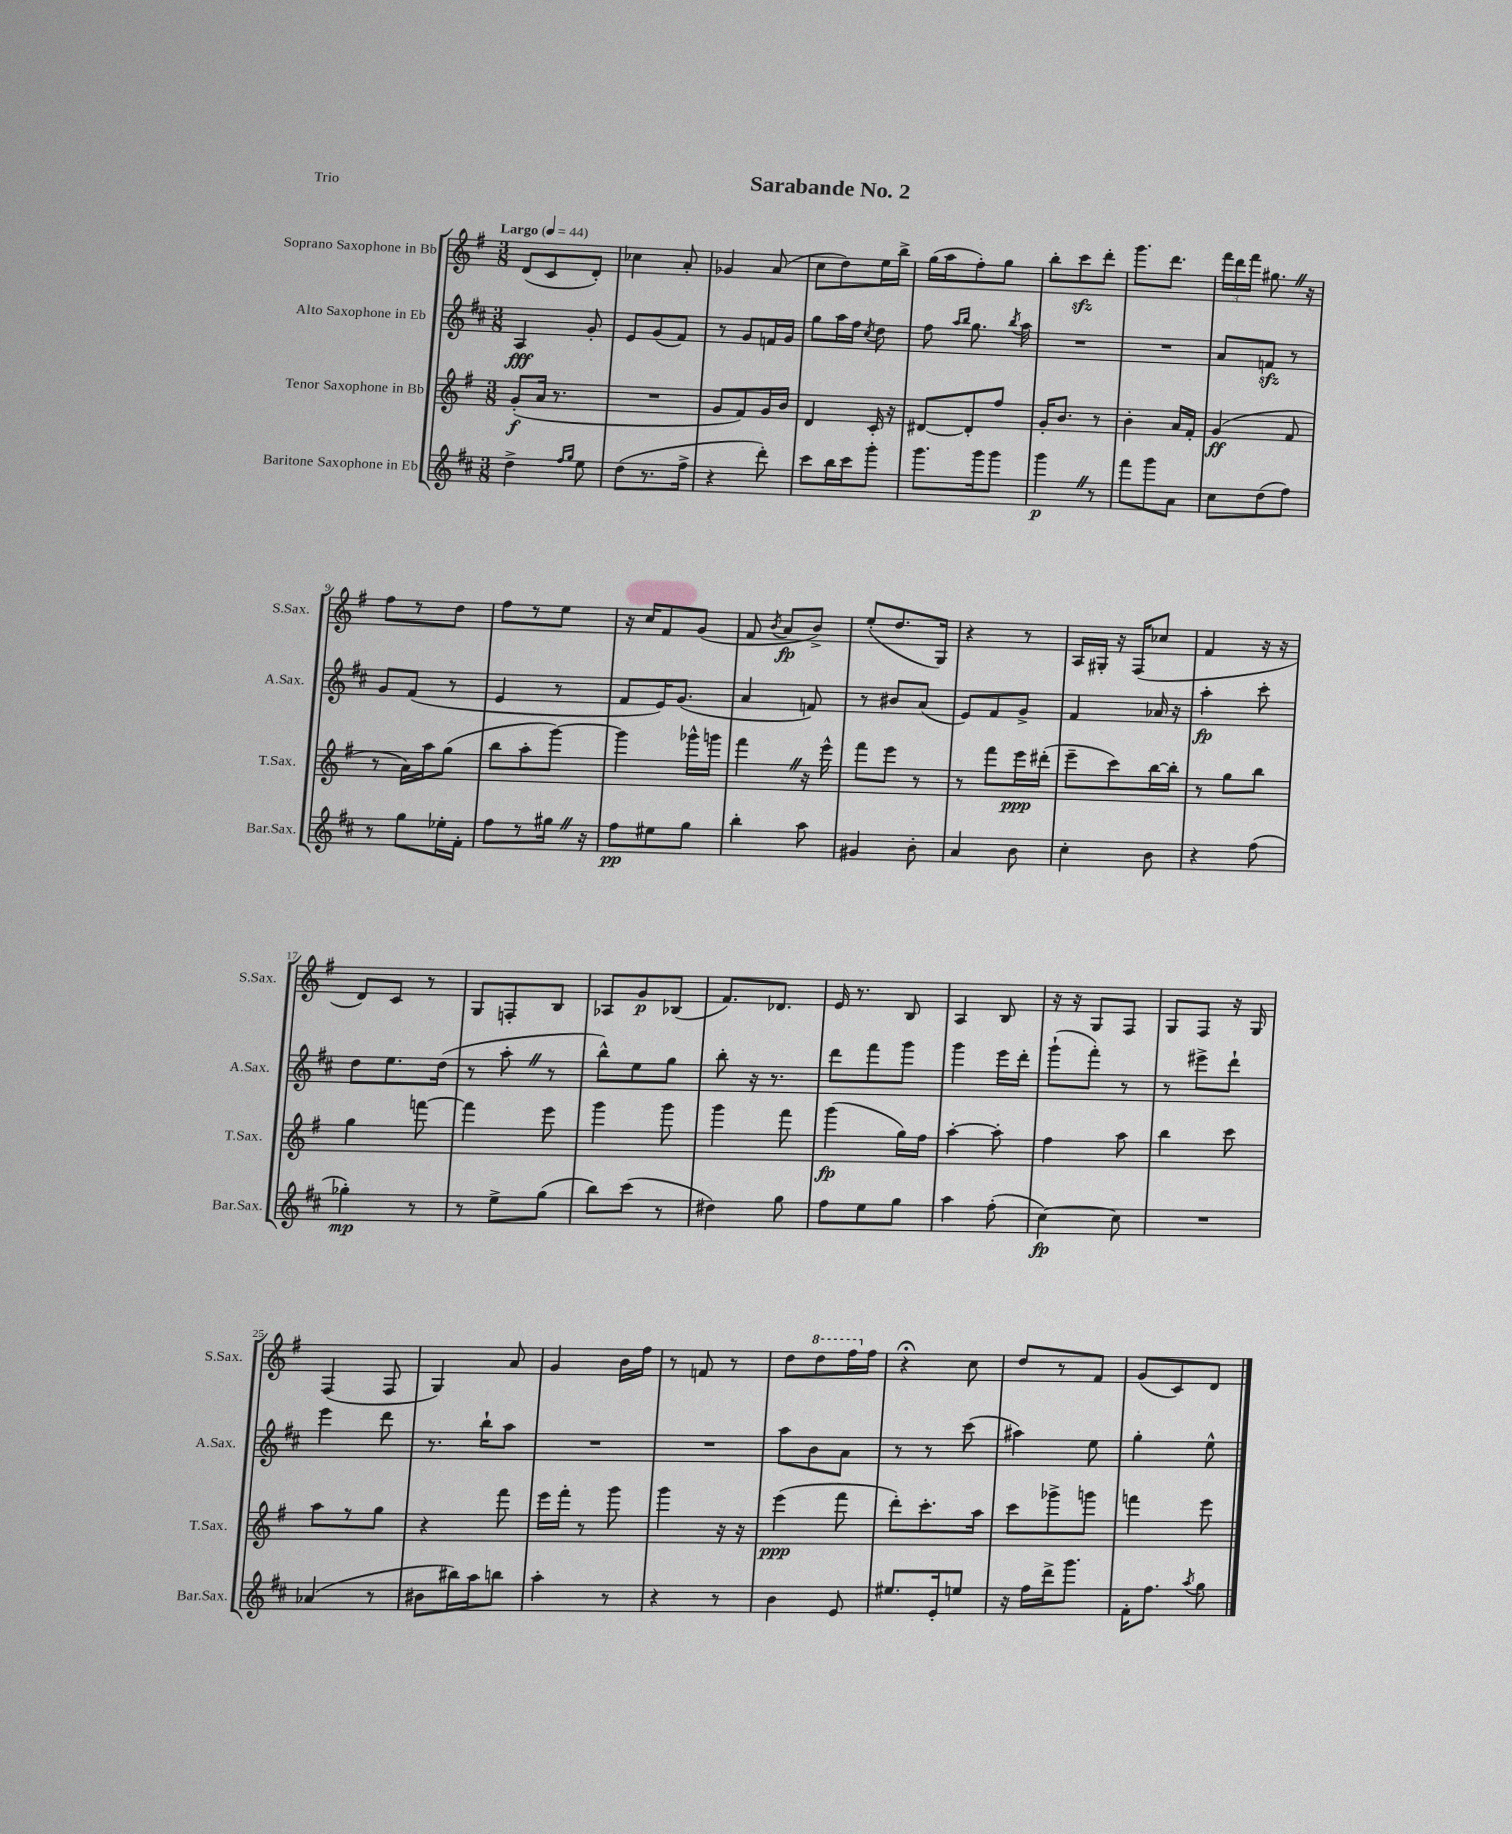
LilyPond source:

\header { title = "Sarabande No. 2" piece = "Trio" }
<<
\new StaffGroup <<
\new Staff = "s0" \with { instrumentName = "Soprano Saxophone in Bb" shortInstrumentName = "S.Sax." } {
    \clef treble \key g \major \numericTimeSignature \time 3/8 \tempo "Largo" 4 = 44
    \autoBeamOff d'8[( c'8 d'8]-.) |
    ces''4 a'8-. |
    ges'4 a'8( |
    c''8[ d''8) e''16 b''16]-> |
    g''16[( a''16 fis''8-.) g''8] |
    b''8[-. c'''8\sfz d'''8]-. |
    g'''8.[ d'''8.] |
    \tuplet 3/2 { fis'''16[ d'''16 fis'''16] } gis''8. \once \override BreathingSign.text = \markup { \musicglyph "scripts.caesura.straight" } \breathe r16 |
    fis''8[ r8 d''8] |
    fis''8[ r8 e''8] |
    r16 c''16[ fis'8 g'8]( |
    fis'8 \acciaccatura { b'8 } a'8[\fp b'8]->) |
    e''8[-.( d''8. g16]) |
    r4 r8 |
    a16[ gis16]-. r16 fis16[( ces''8] |
    fis'4 r16 r16 |
    d'8[) c'8] r8 |
    g8[ f8-. b8] |
    aes8[ g'8\p bes8]( |
    fis'8.[) des'8.] |
    e'16 r8. b8 |
    a4 b8 |
    r16 r16 g8[ fis8] |
    g8[ fis8] r16 g16 |
    fis4( fis8 |
    g4) a'8 |
    g'4 b'16[ fis''16] |
    r8 f'8 r8 |
    d''8[ \ottava #1 d'''8 fis'''16 \ottava #0 fis''16] |
    r4\fermata c''8 |
    d''8[ r8 fis'8] |
    g'8[( c'8) d'8] \bar "|." |
}
\new Staff = "s1" \with { instrumentName = "Alto Saxophone in Eb" shortInstrumentName = "A.Sax." } {
    \clef treble \key d \major \numericTimeSignature \time 3/8
    \autoBeamOff a4\fff g'8-. |
    e'8[ g'8( fis'8]) |
    r8 g'8[ f'16 g'16] |
    g''8[ a''16 fis''16] \acciaccatura { cis''8 } d''8 |
    fis''8 \grace { a''16[ b''16] } g''8. \acciaccatura { b''8 } a''16 |
    R4. |
    R4. |
    a'8[ f'8]\sfz r8 |
    g'8[ fis'8]( r8 |
    e'4 r8 |
    fis'8[ e'16) g'8.]( |
    a'4 f'8) |
    r8 bis'8[ a'8]( |
    e'8[) fis'8 g'8]-> |
    fis'4 aes'16 r16 |
    a''4-.\fp cis'''8-. |
    d''8[ e''8. d''16]( |
    r8 a''8-. \once \override BreathingSign.text = \markup { \musicglyph "scripts.caesura.straight" } \breathe r8 |
    b''8[-^) e''8 g''8] |
    b''8-. r16 r8. |
    d'''8[ fis'''8 g'''8] |
    g'''4 e'''16[ d'''16]-. |
    g'''8[-!( fis'''8]-.) r8 |
    r8 eis'''8[-> d'''8]-! |
    e'''4 d'''8 |
    r8. b''16[-! a''8] |
    R4. |
    R4. |
    a''8[ b'8 a'8] |
    r8 r8 cis'''8( |
    ais''4) e''8 |
    g''4-. e''8-^ \bar "|." |
}
\new Staff = "s2" \with { instrumentName = "Tenor Saxophone in Bb" shortInstrumentName = "T.Sax." } {
    \clef treble \key g \major \numericTimeSignature \time 3/8
    \autoBeamOff g'8[-.\f( a'16] r8. |
    R4. |
    g'8[ fis'8) g'16 b'16] |
    d'4 c'16-. r16 |
    dis'8[~ dis'8-. fis''8] |
    g'16[-. b'8.] r8 |
    b'4-. a'16[ fis'16]-. |
    g'4\ff( fis'8 |
    r8 a'16[) a''16 g''8]( |
    b''8[ a''8-. g'''8]~) |
    g'''4 ges'''16[-^ g'''16] |
    fis'''4 \once \override BreathingSign.text = \markup { \musicglyph "scripts.caesura.straight" } \breathe r16 e'''16-^ |
    fis'''8[ e'''8] r8 |
    r8 fis'''8[ e'''16\ppp dis'''16]-.( |
    e'''8[-- c'''8) b''16~ b''16]-. |
    r8 g''8[ b''8] |
    g''4 f'''8~ |
    f'''4 e'''8 |
    g'''4 g'''8 |
    g'''4 fis'''8 |
    g'''4\fp( g''16[) fis''16] |
    a''4~-. a''8-. |
    fis''4 a''8 |
    b''4 c'''8 |
    a''8[ r8 g''8] |
    r4 fis'''8 |
    e'''16[ fis'''16]-. r8 g'''8 |
    g'''4 r16 r16 |
    e'''4\ppp( fis'''8 |
    d'''8[-.) c'''8.-. a''16] |
    c'''8[ ges'''8-> g'''8] |
    f'''4 e'''8 \bar "|." |
}
\new Staff = "s3" \with { instrumentName = "Baritone Saxophone in Eb" shortInstrumentName = "Bar.Sax." } {
    \clef treble \key d \major \numericTimeSignature \time 3/8
    \autoBeamOff d''4-> \grace { fis''16[ g''16] } e''8 |
    d''8[( r8. fis''16]-> |
    r4 d'''8-.) |
    cis'''8[ b''16 cis'''16 g'''8]-. |
    g'''8.[ g'''16 g'''8] |
    g'''4\p \once \override BreathingSign.text = \markup { \musicglyph "scripts.caesura.straight" } \breathe r8 |
    fis'''8[ g'''8 a'8] |
    cis''8[ d''8( fis''8]) |
    r8 g''8[ ees''16-. fis'16]-. |
    fis''8[ r8 gis''16] \once \override BreathingSign.text = \markup { \musicglyph "scripts.caesura.straight" } \breathe r16 |
    fis''8[\pp eis''8 g''8] |
    b''4-. a''8 |
    gis'4 b'8-. |
    a'4 b'8 |
    cis''4-. b'8 |
    r4 fis''8( |
    ges''4-.\mp) r8 |
    r8 e''8[-> g''8]( |
    b''8[) cis'''8]( r8 |
    dis''4) g''8 |
    fis''8[ e''8 g''8] |
    a''4 fis''8-.( |
    cis''4~\fp) cis''8 |
    R4. |
    aes'4( r8 |
    bis'8[ bis''16) a''16 b''8] |
    a''4-. r8 |
    r4 r8 |
    b'4 e'8 |
    eis''8.[ e'16-. e''8] |
    r16 fis''16[ d'''16-> g'''8.] |
    fis'16[-. fis''8.] \acciaccatura { a''8 } g''8 \bar "|." |
}
>>
>>
